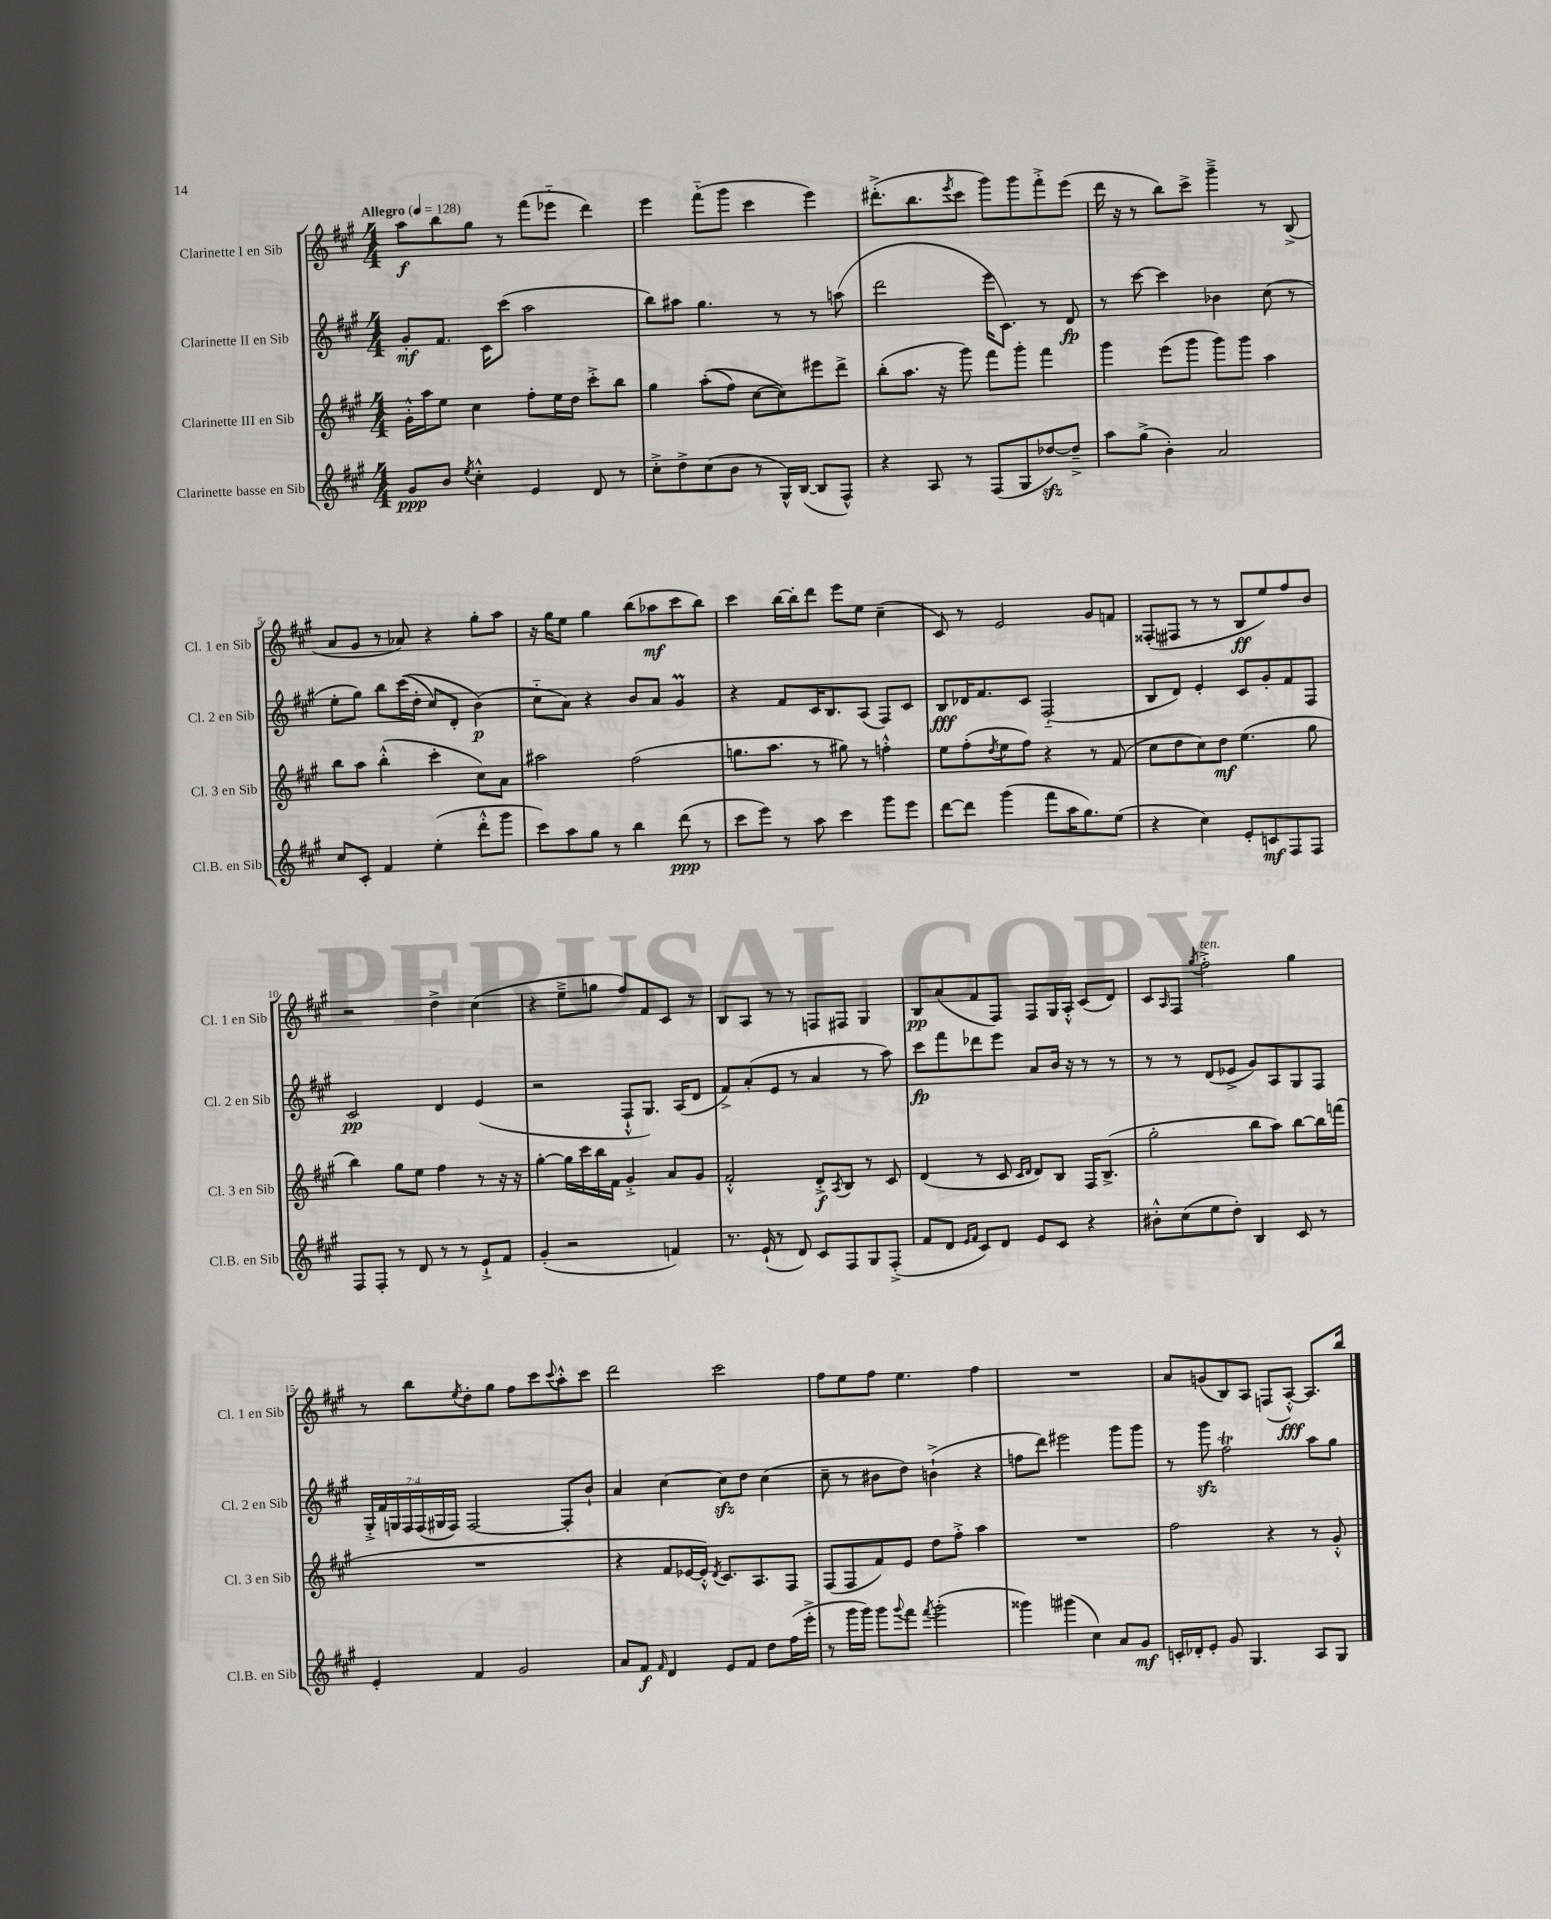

**kern	**dynam	**kern	**dynam	**kern	**dynam	**kern	**dynam
*part4	*part4	*part3	*part3	*part2	*part2	*part1	*part1
*staff4	*staff4	*staff3	*staff3	*staff2	*staff2	*staff1	*staff1
*I"Clarinette basse en Sib	*	*I"Clarinette III en Sib	*	*I"Clarinette II en Sib	*	*I"Clarinette I en Sib	*
*I'Cl.B. en Sib	*	*I'Cl. 3 en Sib	*	*I'Cl. 2 en Sib	*	*I'Cl. 1 en Sib	*
*clefG2	*	*clefG2	*	*clefG2	*	*clefG2	*
*k[f#c#g#]	*	*k[f#c#g#]	*	*k[f#c#g#]	*	*k[f#c#g#]	*
*M4/4	*	*M4/4	*	*M4/4	*	*M4/4	*
*MM128	*	*MM128	*	*MM128	*	*MM128	*
=1	=1	=1	=1	=1	=1	=1	=1
!	!	!	!	!	!	!LO:TX:a:B:t=Allegro	!
8g#/L	ppp	16g#'^^\LL	.	8g#'/L	mf	8aa\L	f
.	.	16aa\J	.	.	.	.	.
8b/J	.	8ee\J	.	8.f#/J	.	8bb\	.
8qee/	.	.	.	.	.	.	.
4cc#'^^\	.	4cc#\	.	.	.	8gg#\J	.
.	.	.	.	16c#\KL	.	.	.
.	.	.	.	(8ccc#\J	.	8r	.
4e/	.	8ff#'\L	.	2aa\	.	(8fff#\L	.
.	.	16ee\L	.	.	.	8eee-X\J	.
.	.	16dd\JJ	.	.	.	.	.
8d/	.	8ccc#'^\L	.	.	.	4ddd\)	.
8r	.	8bb\J	.	.	.	.	.
=2	=2	=2	=2	=2	=2	=2	=2
8cc#'^\L	.	4gg#\	.	8bb\L)	.	4eee\	.
8dd^\	.	.	.	8aa#X\J	.	.	.
(8cc#\	.	((8aa'\L	.	4.gg#\	.	(8fff#\L	.
8b\J	.	8ff#\J)	.	.	.	8ggg#\J	.
8r	.	[8cc#\L	.	.	.	4ccc#\	.
16G#^^/LL)	.	8cc#\])	.	8r	.	.	.
([16B/JJ	.	.	.	.	.	.	.
8B/L]	.	8eee#X\	.	8r	.	4eee\)	.
8F#^^/J)	.	8ddd^\J	.	(8aan\	.	.	.
=3	=3	=3	=3	=3	=3	=3	=3
4r	.	(8bb'\L	.	2ddd\	.	(8.ddd#X'^\L	.
.	.	8.aa\J	.	.	.	.	.
.	.	.	.	.	.	8.bb\	.
8A/	.	.	.	.	.	.	.
.	.	16r	.	.	.	.	.
.	.	.	.	.	.	8qeee/	.
8r	.	8ggg#\)	.	.	.	8ccc#\J	.
(8F#/L	.	8fff#\L	.	16eee\KL	.	8ggg#\L)	.
.	.	.	.	8.c#\J)	.	.	.
8G#/	.	8ggg#'\J	.	.	.	8ggg#\	.
[8dd-Xzz/)	.	4fff#\	.	8r	.	8fff#'^\	.
8dd-~^/J]	.	.	.	8d/	fp	(8eee\J	.
=4	=4	=4	=4	=4	=4	=4	=4
8aa\L	.	4ggg#\	.	8r	.	16ddd\	.
.	.	.	.	.	.	16r	.
(8gg#^\J	.	.	.	[8ccc#\	.	8r	.
4b'\)	.	(8eee\L	.	4ccc#\]	.	8bb\L)	.
.	.	8ggg#\J	.	.	.	8ccc#^\J	.
2a/	.	8ggg#\L)	.	4b-X\	.	4ggg#~^\	.
.	.	8ggg#\J	.	.	.	.	.
.	.	4aa\	.	(8cc#\	.	8r	.
.	.	.	.	8r	.	(8B^/	.
!!LO:LB:g=z
=5	=5	=5	=5	=5	=5	=5	=5
8cc#/L	.	8bb\L	.	8ee'\L	.	8a/L	.
8c#'/J	.	8aa\J	.	8gg#\J)	.	8g#/J	.
4f#/	.	(4bb'^^\	.	8bb\L	.	8r	.
.	.	.	.	((16ccc#\L	.	8a-X/)	.
.	.	.	.	16dd'\JJ	.	.	.
(4ee'\	.	4ccc#'\	.	8cc#/L)	.	4r	.
.	.	.	.	8d'/J	.	.	.
8ddd'^^\L	.	8cc#\L)	.	(4b\)	p	8gg#'\L	.
8ggg#\J	.	8a\J	.	.	.	8aa\J	.
=6	=6	=6	=6	=6	=6	=6	=6
8ccc#\L)	.	2aa#X\	.	8cc#\L	.	16r	.
.	.	.	.	.	.	16gg#\KL	.
8aa\	.	.	.	8a\J)	.	8ee\J	.
8gg#\J	.	.	.	4r	.	4gg#\	.
8r	.	.	.	.	.	.	.
4bb\	.	(2ff#\	.	8b/L	.	(8bb\L	.
.	.	.	.	8a/J	.	8aa-X\	mf
(8ddd\	ppp	.	.	4g#m/	.	8ccc#\	.
8r	.	.	.	.	.	8bb\J)	.
=7	=7	=7	=7	=7	=7	=7	=7
8ccc#\L	.	8.ggn\L	.	4r	.	4ccc#\	.
8eee\J)	.	.	.	.	.	.	.
.	.	8.aa\J	.	.	.	.	.
8r	.	.	.	8f#/L	.	[16bb\LL	.
.	.	.	.	.	.	16bb'\J]	.
8aa\	.	8r	.	16c#/K	.	8ddd\J	.
.	.	.	.	8.B/	.	.	.
4ccc#\	.	8gg#X\)	.	.	.	8eee\L	.
.	.	8r	.	(8A/J	.	8ee\J	.
8ggg#\L	.	4ffn'^^\	.	8F#/L)	.	(4cc#~\	.
8eee\J	.	.	.	8c#/J	.	.	.
=8	=8	=8	=8	=8	=8	=8	=8
[8ddd\L	.	8ee\L	.	8B/L	fff	8c#/)	.
8ddd\J]	.	(8ff#'\	.	16d-X/K	.	8r	.
.	.	.	.	8.f#/	.	.	.
.	.	8qdd/	.	.	.	.	.
(4ggg#\	.	8ee\	.	.	.	2e/	.
.	.	8ff#\J)	.	8c#/J	.	.	.
8fff#\L	.	4r	.	(2F#/	.	.	.
16aa\K	.	.	.	.	.	.	.
8.gg#\)	.	.	.	.	.	.	.
.	.	8r	.	.	.	8g#/L	.
(8ee\J	.	(8f#/	.	.	.	8fn/J	.
=9	=9	=9	=9	=9	=9	=9	=9
4r	.	8cc#\L	.	8B/L	.	(8F##X'/L	.
.	.	8dd\	.	8d/J)	.	8F#X/J	.
4cc#\)	.	8cc#\)	.	4e'/	.	8r	.
.	.	8dd\J	mf	.	.	8r	.
8e'/L	.	(4.ee\	.	8c#/L	.	8B/L	ff
8cn/	mf	.	.	8g#'/	.	8ee/)	.
8F#/	.	.	.	8f#/	.	8ff#/	.
8F#/J	.	8gg#\	.	8F#/J	.	8b/J	.
!!LO:LB:g=z
=10	=10	=10	=10	=10	=10	=10	=10
8F#/L	.	4bb\)	.	2c#/	pp	2r	.
8F#'/J	.	.	.	.	.	.	.
8r	.	8gg#\L	.	.	.	.	.
8d/	.	8ee\J	.	.	.	.	.
8r	.	4ff#\	.	4d/	.	4dd^\	.
8r	.	.	.	.	.	.	.
8e`^/L	.	8r	.	(4e/	.	(4cc#\	.
8f#/J	.	16r	.	.	.	.	.
.	.	16r	.	.	.	.	.
=11	=11	=11	=11	=11	=11	=11	=11
(4g#'/	.	[4gg#'\	.	2r	.	4r	.
2r	.	16gg#\LL]	.	.	.	8ee~^\L	.
.	.	16ccc#\	.	.	.	.	.
.	.	16bb\	.	.	.	8ggn\J	.
.	.	16f#\JJ	.	.	.	.	.
.	.	4g#'^/	.	8F#`^^/L	.	8ff#/L)	.
.	.	.	.	8.G#/J)	.	8f#/	.
4fn/)	.	8a/L	.	.	.	8c#/J	.
.	.	.	.	(16A/KL	.	.	.
.	.	8g#/J	.	8d/J	.	8r	.
=12	=12	=12	=12	=12	=12	=12	=12
8.r	.	2f#'^^/	.	8f#^/L)	.	8B/L	.
.	.	.	.	(8a'/	.	8A/J	.
(16e`/	.	.	.	.	.	.	.
8r	.	.	.	8e/J	.	8r	.
8d/)	.	.	.	8r	.	8r	.
8c#/L	.	8d'^/L	f	4a/	.	8Fn/L	.
.	.	8qA/	.	.	.	.	.
8F#/	.	8B/J	.	.	.	8F#X/J	.
8G#/	.	8r	.	8r	.	4G#/	.
(8F#'^/J	.	8c#/	.	8aa\)	.	.	.
=13	=13	=13	=13	=13	=13	=13	=13
8f#/L	.	(4d/	.	8ccc#\L	fp	8B/L	pp
8d/J	.	.	.	8fff#\	.	(8a/	.
16qqe/LL	.	.	.	.	.	.	.
16qqf#/JJ	.	.	.	.	.	.	.
8c#/L)	.	8r	.	8ddd-X\	.	8f#/	.
8d/J	.	8c#/	.	8eee\J	.	8F#/J)	.
.	.	16qqc#/LL	.	.	.	.	.
.	.	16qqd/JJ	.	.	.	.	.
8e/L	.	8d/L)	.	8a/L	.	8F#/L	.
8c#/J	.	8B/J	.	16b/Jk	.	16G#/L	.
.	.	.	.	16r	.	16A'^^/JJ	.
4r	.	16F#/KL	.	8r	.	(8c#/L	.
.	.	(8.B^/J	.	.	.	.	.
.	.	.	.	8r	.	8d/J)	.
=14	=14	=14	=14	=14	=14	=14	=14
8b#X'^^\L	.	2gg#'\	.	8r	.	8c#/L	.
.	.	.	.	.	.	16qqA/	.
(8cc#\	.	.	.	8r	.	8F#/J	.
.	.	.	.	.	.	8qgg#/	.
!	!	!	!	!	!	!LO:TX:a:i:t=ten.	!
8ee\	.	.	.	(8d/L	.	2ff#'^\	.
8dd'\J)	.	.	.	8e-X^/J	.	.	.
4B/	.	8bb\L	.	8g#/L)	.	.	.
.	.	8aa\J)	.	8A/	.	.	.
8c#/	.	[8bb\L	.	8G#/	.	4gg#\	.
8r	.	16bb\L]	.	8F#/J	.	.	.
.	.	(16fffn\JJ	.	.	.	.	.
!!LO:LB:g=z
=15	=15	=15	=15	=15	=15	=15	=15
4e'/	.	1r	.	28G#'^/LL	.	8r	.
.	.	.	.	28f#/	.	.	.
.	.	.	.	28Gn/	.	.	.
.	.	.	.	28F#/	.	.	.
.	.	.	.	.	.	8bb\L	.
.	.	.	.	(28F#/	.	.	.
.	.	.	.	28G#X/	.	.	.
.	.	.	.	28F#/JJ)	.	.	.
.	.	.	.	.	.	8qee/	.
4f#/	.	.	.	[2F#/	.	8dd'\	.
.	.	.	.	.	.	8gg#\J	.
2g#/	.	.	.	.	.	8ff#\L	.
.	.	.	.	.	.	8ccc#\	.
.	.	.	.	.	.	8qqccc#/	.
.	.	.	.	8F#'/L]	.	8aa'^^\	.
.	.	.	.	8b`/J	.	8ccc#\J	.
=16	=16	=16	=16	=16	=16	=16	=16
8a/L	.	4r	.	4a/	.	2ddd\	.
8f#/J	f	.	.	.	.	.	.
16qqf#/	.	.	.	.	.	.	.
4d/	.	8f#/L	.	[4cc#\	.	.	.
.	.	[16e-X/L	.	.	.	.	.
.	.	16e-'^^/JJ])	.	.	.	.	.
.	.	8qd/	.	.	.	.	.
8e/L	.	8.c#/L	.	8cc#zz\L]	.	2ccc#\	.
8f#/J	.	.	.	8dd\J	.	.	.
.	.	8.A/	.	.	.	.	.
8dd\L	.	.	.	(4cc#\	.	.	.
(16ff#\L	.	8F#/J	.	.	.	.	.
16eee'^\JJ	.	.	.	.	.	.	.
=17	=17	=17	=17	=17	=17	=17	=17
8r	.	(8F#/L	.	8cc#~\	.	8ff#\L	.
16ggg#\LL	.	8F#/	.	8r	.	8ee\	.
16ggg#\JJ)	.	.	.	.	.	.	.
8ggg#\L	.	8f#/)	.	8b#X\L	.	8ff#\J	.
8qqggg#/	.	.	.	.	.	.	.
8fff#\J	.	8e/J	.	8dd\J)	.	4.ee\	.
8qfff#/	.	.	.	.	.	.	.
(2ggg#'\	.	8dd\L	.	(4bn`^\	.	.	.
.	.	8ff#'^\J	.	.	.	.	.
.	.	4aa\	.	4r	.	4ff#\	.
=18	=18	=18	=18	=18	=18	=18	=18
4ggg##X\)	.	1r	.	8ffn\L	.	1r	.
.	.	.	.	8ddd\J)	.	.	.
(4ggg#X\	.	.	.	2eee#X\	.	.	.
4cc#\)	.	.	.	.	.	.	.
8a/L	.	.	.	8ggg#\L	.	.	.
8g#/J	mf	.	.	8ggg#\J	.	.	.
=19	=19	=19	=19	=19	=19	=19	=19
16cn'/LL	.	2ff#\	.	8r	.	8a/L	.
16d-X'/J	.	.	.	.	.	.	.
8e'/J	.	.	.	8ggg#zz\	.	(8gn/	.
8g#/	.	.	.	2ff#T\	.	8B/)	.
4.G#/	.	.	.	.	.	8A/J	.
.	.	4r	.	.	.	(8Fn/L	.
.	.	.	.	.	.	[8A'^^/J)	fff
8A/L	.	8r	.	8aa\L	.	8.A/L]	.
8G#/J	.	8g#'^^/	.	8gg#\J	.	.	.
.	.	.	.	.	.	16bb/Jk	.
==	==	==	==	==	==	==	==
*-	*-	*-	*-	*-	*-	*-	*-
